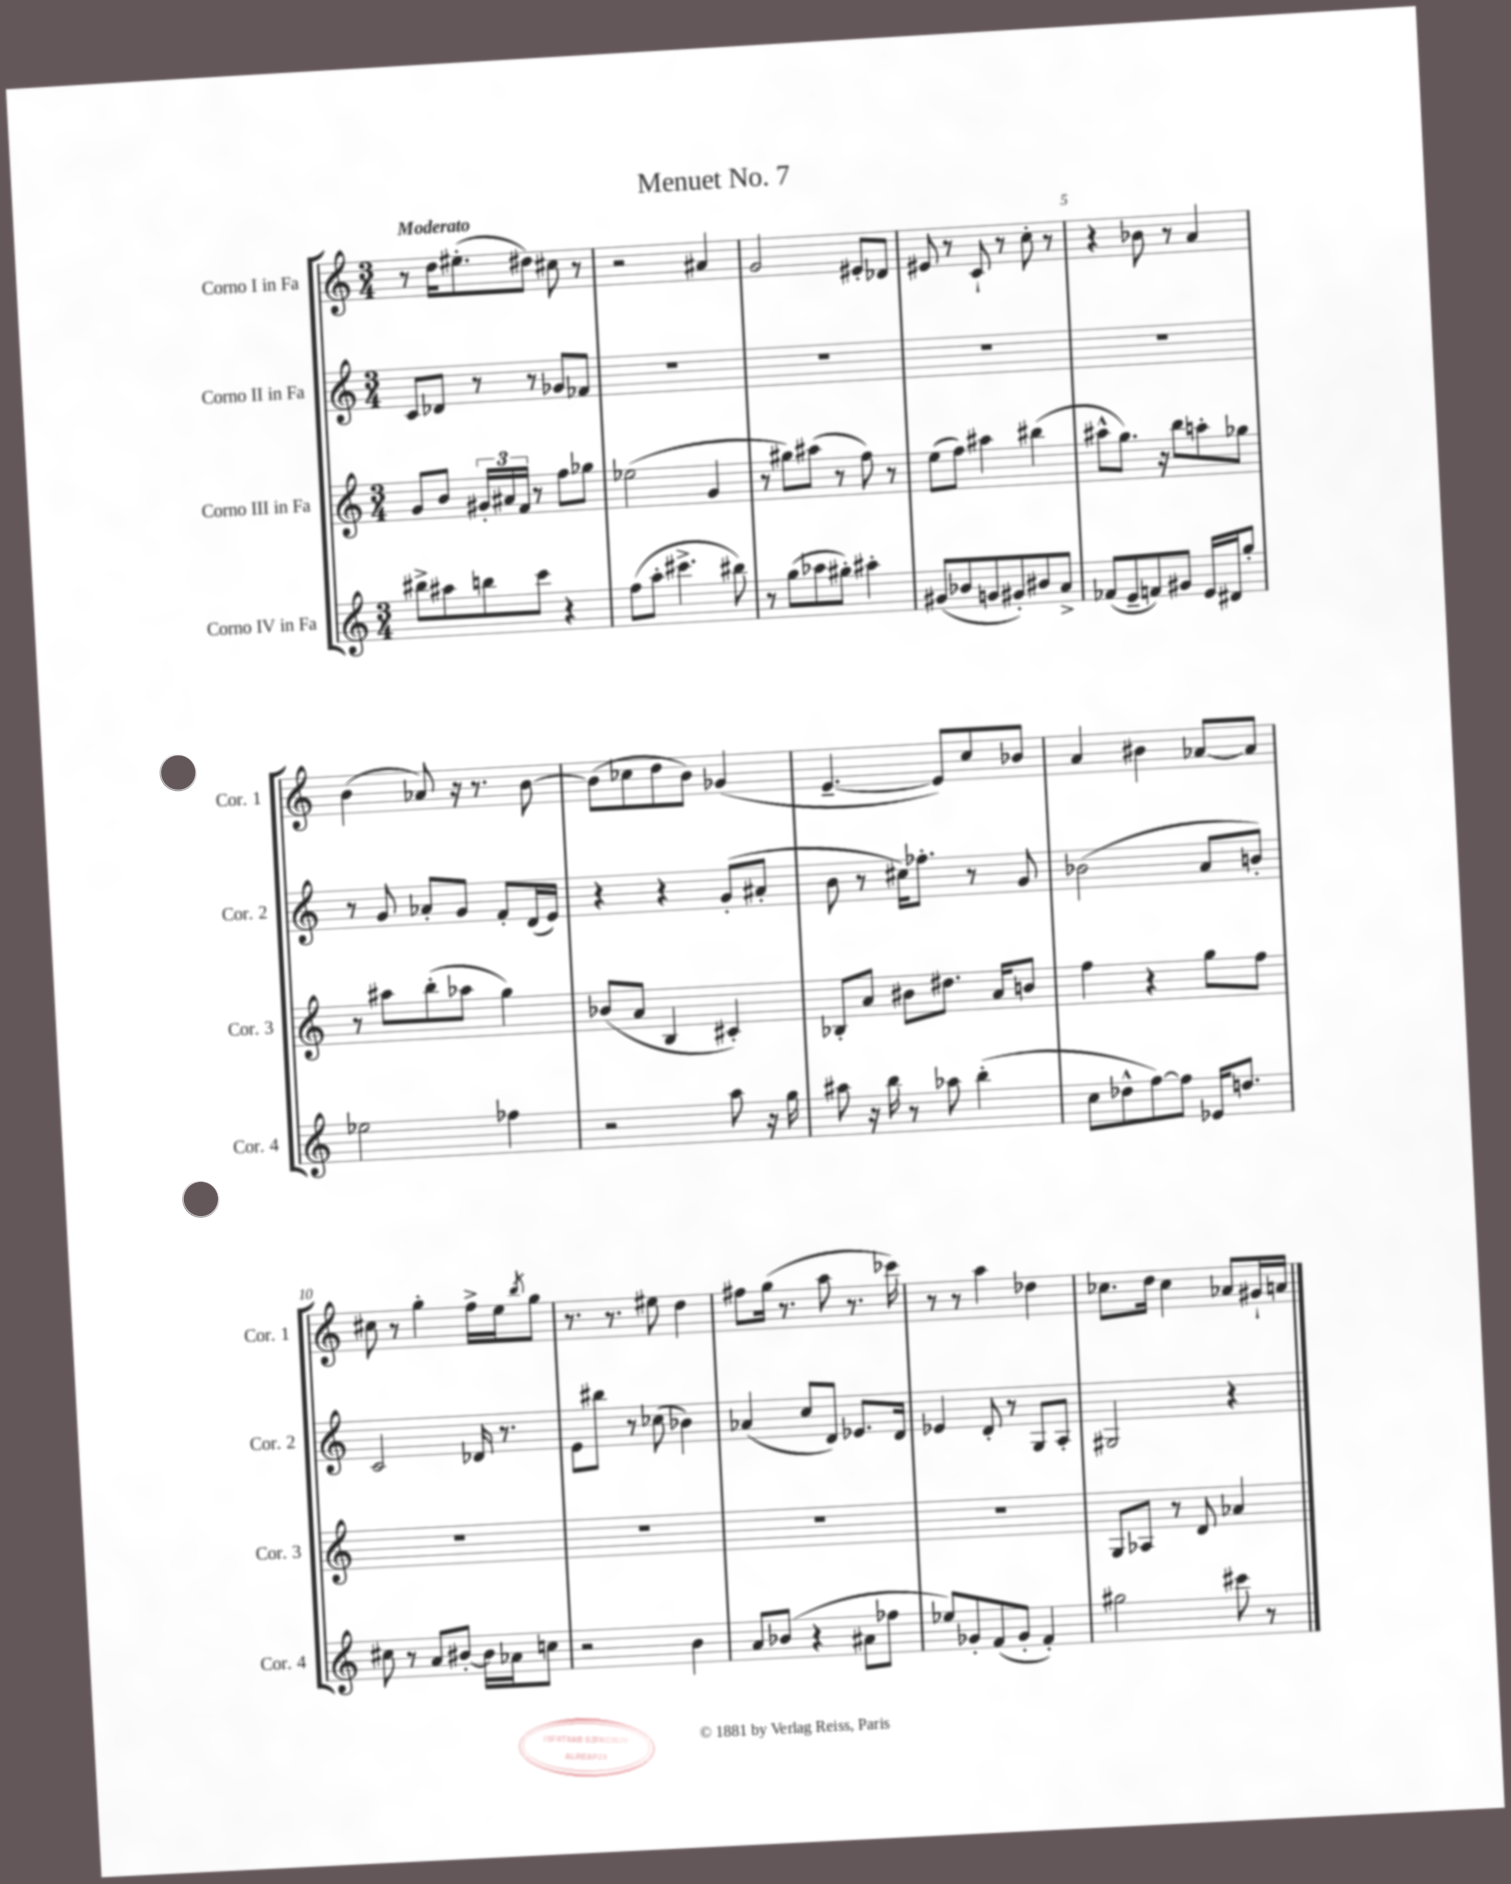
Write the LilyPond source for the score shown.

\header { title = "Menuet No. 7" }
<<
\new StaffGroup <<
\new Staff = "s0" \with { instrumentName = "Corno I in Fa" shortInstrumentName = "Cor. 1" } {
    \clef treble \key c \major \numericTimeSignature \time 3/4 \tempo "Moderato"
    r8 d''16 eis''8.-.( dis''8) cis''8 r8 |
    r2 ais'4 |
    g'2 eis'8-. des'8 |
    eis'8 r8 c'8-! r8 c''8-. r8 |
    r4 bes'8 r8 a'4 |
    b'4( aes'8) r16 r8. b'8~ |
    b'8( ces''8 d''8 b'8) ges'4( |
    e'4.~-- e'8) c''8 bes'8 |
    a'4 bis'4 aes'8~ aes'8 |
    cis''8 r8 g''4-. f''16-> e''16 \acciaccatura { b''8 } g''8 |
    r8. r8. eis''8 d''4 |
    fis''8 g''16( r8. a''8 r8. ces'''16) |
    r8 r8 a''4 des''4 |
    ces''8. d''16 ces''4 aes'8 gis'16-! a'16 \bar "|." |
}
\new Staff = "s1" \with { instrumentName = "Corno II in Fa" shortInstrumentName = "Cor. 2" } {
    \clef treble \key c \major \numericTimeSignature \time 3/4
    c'8 des'8 r8 r8 ges'8 fes'8 |
    R2. |
    R2. |
    R2. |
    R2. |
    r8 g'8 aes'8-. g'8 f'8-. d'16( e'16) |
    r4 r4 g'8-.( ais'8-. |
    b'8 r8 cis''16) fes''8.-. r8 g'8 |
    bes'2( a'8 b'8-.) |
    c'2 des'16 r8. |
    e'8 bis''8 r8 ces''8( bes'4) |
    aes'4( c''8 d'8) ees'8. d'16 |
    ees'4 d'8-. r8 g8 a8-. |
    gis2 r4 \bar "|." |
}
\new Staff = "s2" \with { instrumentName = "Corno III in Fa" shortInstrumentName = "Cor. 3" } {
    \clef treble \key c \major \numericTimeSignature \time 3/4
    g'8 b'8 \tuplet 3/2 { gis'16-. ais'16 f'16 } r8 f''8 ges''8 |
    ees''2( g'4 |
    r8 gis''8) ais''8( r8 f''8) r8 |
    e''8( f''8) ais''4 bis''4( |
    ais''8-^ g''8.) r16 b''8 a''8-. ges''8 |
    r8 ais''8 b''8-.( aes''8 g''4) |
    bes'8( a'8 b4 cis'4-.) |
    bes8-. a'8 bis'8 dis''8. a'16 b'8 |
    f''4 r4 g''8 f''8 |
    R2. |
    R2. |
    R2. |
    R2. |
    g8 aes8 r8 d'8 aes'4 \bar "|." |
}
\new Staff = "s3" \with { instrumentName = "Corno IV in Fa" shortInstrumentName = "Cor. 4" } {
    \clef treble \key c \major \numericTimeSignature \time 3/4
    bis''8-> ais''8 b''8 c'''8 r4 |
    f''8( a''8-. cis'''4.-> bis''8) |
    r8 g''8( aes''8 gis''8-.) ais''4-. |
    gis'8( bes'8 g'8 gis'8-.) bis'8 a'8-> |
    fes'8( e'8-- f'8) gis'8 e'16 dis'16 g''8-. |
    ees''2 fes''4 |
    r2 a''8 r16 g''16 |
    ais''8 r16 b''16 r8 aes''8 b''4-.( |
    c''8 des''8-^ f''8~) f''8 ees'16 d''8. |
    cis''8 r8 a'8 bis'8~-. bis'16 aes'16 c''8 |
    r2 b'4 |
    a'8 bes'8( r4 ais'8 fes''8 |
    ees''8) ges'8-. f'8( ges'8-. f'4-.) |
    gis''2 cis'''8 r8 \bar "|." |
}
>>
>>
\layout { \context { \Score \override BarNumber.break-visibility = ##(#f #t #t) barNumberVisibility = #(every-nth-bar-number-visible 5) } }
